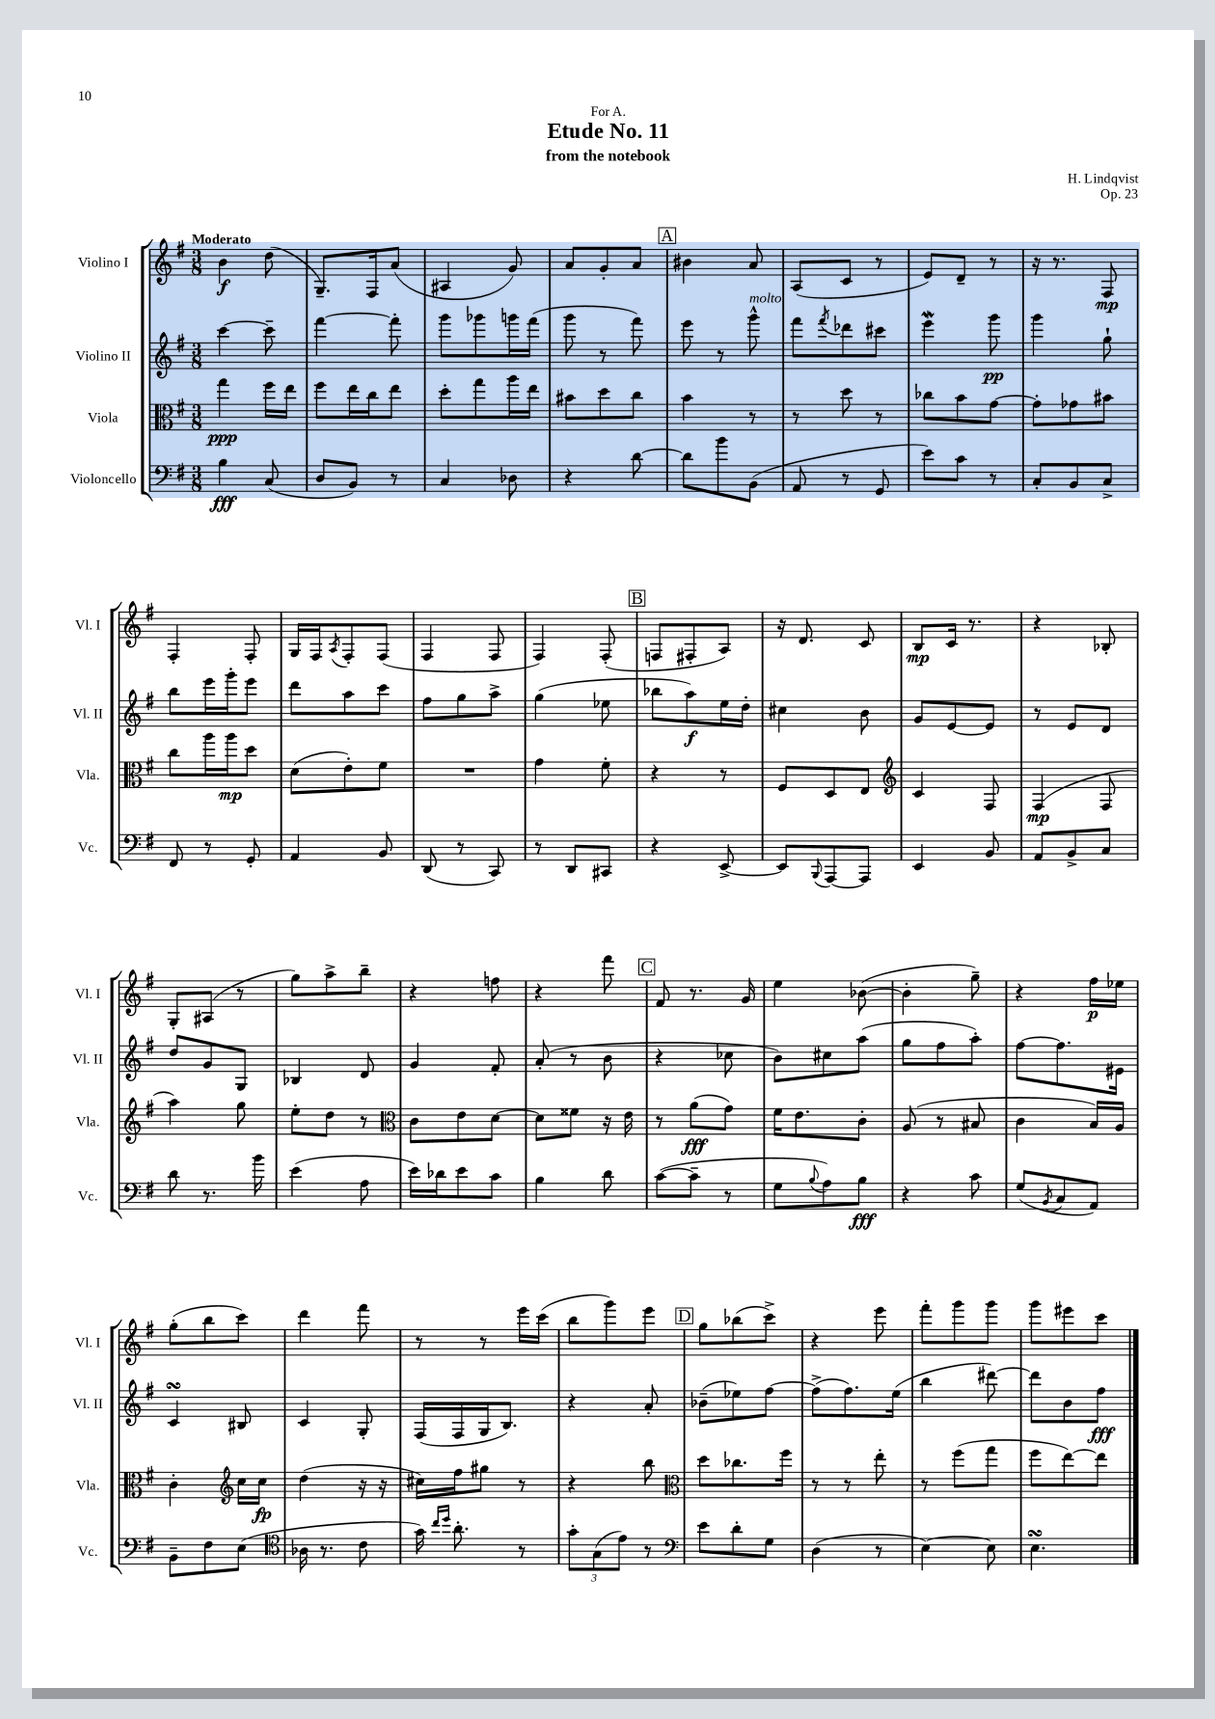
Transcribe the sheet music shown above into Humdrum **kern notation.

**kern	**kern	**kern	**kern
*staff4	*staff3	*staff2	*staff1
*clefF4	*clefC3	*clefG2	*clefG2
*k[f#]	*k[f#]	*k[f#]	*k[f#]
*M3/8	*M3/8	*M3/8	*M3/8
4B	4gg	[4ccc	4b
(8C	16ff#	8ccc~]	(8dd
.	16ee	.	.
=	=	=	=
8D	8ff#	[4fff#	8.G~)
8BB)	16ee	.	.
.	16cc	.	16F#
8r	8ee	8fff#']	(8a
=	=	=	=
4C	8dd'	8ggg	4A#
.	8gg	8ggg-	.
8D-	16aa	16ggg	8g)
.	16ee	(16fff#	.
=	=	=	=
4r	8b#	8ggg	8a
.	8dd	8r	8g'
[8d	8cc	8fff#)	8a
=	=	=	=
8d]	4b	8eee	4b#
8b	.	8r	.
(8BB	8r	8ggg^^	8a
=	=	=	=
8AA	8r	8fff#	(8A
.	.	8qfff#	.
8r	8dd	8ddd-	8c
8GG	8r	8ccc#	8r
=	=	=	=
8e)	8cc-	4eee	8e)
8c	8b	.	8d~
8r	[8g	8ggg	8r
=	=	=	=
8C'	8g']	4ggg	16r
.	.	.	8.r
8BB	8g-	.	.
8C^	8b#	8gg`	8F#
=	=	=	=
8FF#	8cc	8bb	4F#'
8r	16aa	16eee	.
.	16aa	16ggg'	.
8GG'	8dd	8eee	8F#'
=	=	=	=
4AA	(8d	8ddd	16G
.	.	.	16F#
.	.	.	8qA
.	8e')	8aa	8F#'
8BB	8f#	8ccc	(8F#
=	=	=	=
(8DD	4.r	8ff#	4F#
8r	.	8gg	.
8CC)	.	8aa^	8F#
=	=	=	=
8r	4g	(4gg	4F#)
8DD	.	.	.
8CC#	8f#'	8ee-	(8F#'
=	=	=	=
4r	4r	8bb-	8F
.	.	8aa)	8F#'
[8EE^	8r	16ee	8A)
.	.	16dd'	.
=	=	=	=
8EE]	8F#	4cc#	16r
.	.	.	8.d
8qqBBB	.	.	.
[8AAA	8D	.	.
8AAA]	8E	8b	8c
=	=	=	=
*	*clefG2	*	*
4EE	4c	8g	8B
.	.	[8e	16c
.	.	.	8.r
8BB	8F#	8e]	.
=	=	=	=
8AA	(4F#	8r	4r
8BB^	.	8e	.
8C	8F#	8d	8B-'
=	=	=	=
8d	4aa)	8dd	8G'
8.r	.	8g	(8A#
.	8gg	8G	8r
16b	.	.	.
=	=	=	=
(4e	8ee'	4B-	8gg)
.	8dd	.	8aa^
8A	8r	8d	8bb~
=	=	=	=
*	*clefC3	*	*
16e)	8c	4g	4r
16d-	.	.	.
8e	8e	.	.
8c	[8d	8f#'	8ff
=	=	=	=
4B	8d]	(8a'	4r
.	8f##	8r	.
8d	16r	8b	8fff#
.	16e	.	.
=	=	=	=
([8c	8r	4r	8f#
8c~]	(8a	.	8.r
8r	8g)	8cc-	.
.	.	.	16g
=	=	=	=
8G	16f#	8b)	4ee
.	8.e	.	.
8qqB	.	.	.
8A)	.	8cc#	.
8B	8c'	(8aa	([8b-
=	=	=	=
4r	(8A	8gg	4b-']
.	8r	8ff#	.
8c	8B#	8aa')	8gg~)
=	=	=	=
(8G	4c	[8ff#	4r
8qBB	.	.	.
8C	.	8.ff#]	.
8AA)	16B)	.	16ff#
.	16A	16e#	16ee-
=	=	=	=
8BB~	4c'	4c	(8gg'
8F#	.	.	8bb
*	*clefG2	*	*
(8E	16cc	8B#	8ccc)
.	16cc	.	.
=	=	=	=
*clefC4	*	*	*
16A-	(4dd	4c	4ddd
8.r	.	.	.
8c	16r	8G'	8fff#
.	16r	.	.
=	=	=	=
16g)	16cc#)	(16F#	8r
16qqcc	.	.	.
16qqdd	.	.	.
8.a'	16ff#	16F#	.
.	8gg#	16G	8r
.	.	8.B)	.
8r	8r	.	16eee
.	.	.	(16ccc
=	=	=	=
12g'	4r	4r	8bb
(12G	.	.	.
.	.	.	8ggg)
12e)	.	.	.
8r	8bb	8a'	8eee
=	=	=	=
*clefF4	*clefC3	*	*
8e	8dd	(8b-~	8gg
8d'	8.cc-	8ee-)	(8bb-
8G	.	[8ff#	8ccc^)
.	16ff#	.	.
=	=	=	=
(4D	8r	(8ff#^]	4r
.	8r	8.ff#)	.
8r	8ee'	.	8eee
.	.	(16ee	.
=	=	=	=
[4E)	8r	4bb	8fff#'
.	(8ff#	.	8ggg
8E]	8gg	[8ddd#)	8ggg
=	=	=	=
4.E	8ff#	8ddd#]	8ggg
.	[8ee)	8b	8eee#
.	8ee]	8ff#	8ccc
==	==	==	==
*-	*-	*-	*-
